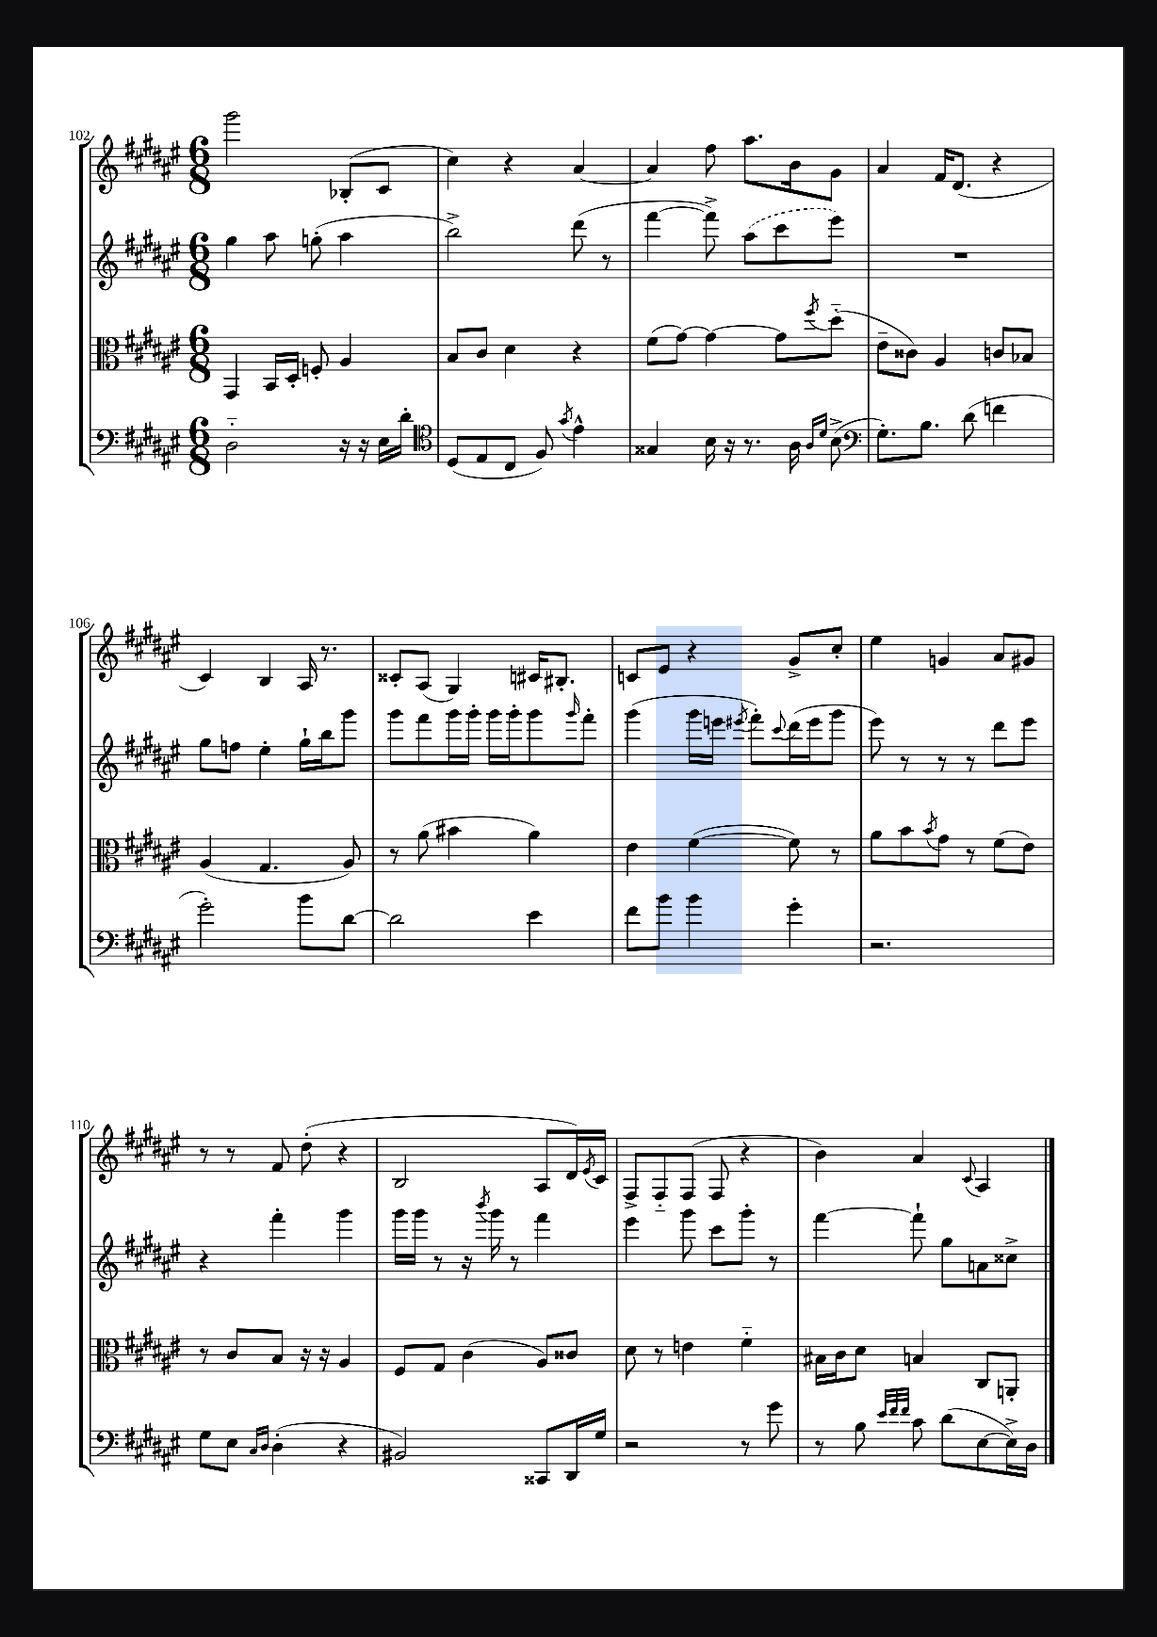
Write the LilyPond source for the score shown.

<<
\new StaffGroup <<
\new Staff = "s0" {
    \clef treble \key fis \major \numericTimeSignature \time 6/8
    gis'''2 bes8-.( cis'8 |
    cis''4) r4 ais'4~ |
    ais'4 fis''8 ais''8. b'16 gis'8 |
    ais'4 fis'16 dis'8.( r4 |
    cis'4) b4 ais16 r8. |
    cisis'8-. ais8( gis4) cis'16 bis8.-. |
    c'8 eis'8 r4 gis'8-> cis''8-. |
    eis''4 g'4 ais'8 gis'8 |
    r8 r8 fis'8 dis''8-.( r4 |
    b2 ais8 dis'16) \acciaccatura { eis'8 } cis'16 |
    fis8-> fis8-_ fis8( fis8 r4 |
    b'4) ais'4 \appoggiatura { cis'8 } ais4 \bar "|." |
}
\new Staff = "s1" {
    \clef treble \key fis \major \numericTimeSignature \time 6/8
    gis''4 ais''8 g''8-.( ais''4 |
    b''2->) dis'''8( r8 |
    fis'''4~ fis'''8->) \once \slurDashed ais''8( cis'''8 eis'''8) |
    R2. |
    gis''8 f''8 eis''4-. gis''16-! b''16 gis'''8 |
    gis'''8 fis'''8 gis'''16 gis'''16-. gis'''16 gis'''16-. gis'''8 \grace { gis'''16 } fis'''8-. |
    gis'''4( gis'''16 e'''16 \acciaccatura { eis'''8 } fis'''8-.) \appoggiatura { cis'''8 } dis'''16( eis'''16 gis'''8 |
    eis'''8) r8 r8 r8 dis'''8 eis'''8 |
    r4 fis'''4-. gis'''4 |
    gis'''16 gis'''16 r8 r16 \acciaccatura { b'''8 } gis'''16 r8 fis'''4 |
    eis'''4 gis'''8 cis'''8 gis'''8-. r8 |
    fis'''4~ fis'''8-! gis''8 a'8 cisis''8-> \bar "|." |
}
\new Staff = "s2" {
    \clef alto \key fis \major \numericTimeSignature \time 6/8
    gis,4 b,16 dis16-. f8-. ais4 |
    b8 cis'8 dis'4 r4 |
    fis'8( gis'8~) gis'4~ gis'8 \acciaccatura { fis''8 } dis''8-_( |
    eis'8-- cisis'8) ais4 c'8 bes8 |
    ais4( gis4. ais8) |
    r8 ais'8( bis'4 ais'4) |
    eis'4 fis'4~( fis'8) r8 |
    ais'8 b'8 \acciaccatura { b'8 } gis'8 r8 fis'8( eis'8) |
    r8 cis'8 b8 r16 r16 ais4 |
    fis8 gis8 cis'4( ais8) cisis'8 |
    dis'8 r8 e'4 fis'4-_ |
    bis16 cis'16 dis'8 b4 cis8 a,8-. \bar "|." |
}
\new Staff = "s3" {
    \clef bass \key fis \major \numericTimeSignature \time 6/8
    dis2-_ r16 r16 eis16 dis'16-. |
    \clef tenor dis8( eis8 cis8 fis8) \acciaccatura { gis'8 } eis'4-^ |
    gisis4 b16 r16 r8. ais16 \grace { ais16 dis'16 } b8->( |
    \clef bass gis8.-.) b8. dis'8( f'4 |
    gis'2-.) b'8 dis'8~ |
    dis'2 eis'4 |
    fis'8 b'8 b'4 gis'4-. |
    r2. |
    gis8 eis8 \grace { cis16 dis16 } dis4-.( r4 |
    bis,2) cisis,8 dis,16 gis16 |
    r2 r8 gis'8 |
    r8 b8 \grace { eis'32 fis'32 fis'32 } cis'8 dis'8( eis8~ eis16->) dis16 \bar "|." |
}
>>
>>
\layout { \context { \Score currentBarNumber = #102 } }
